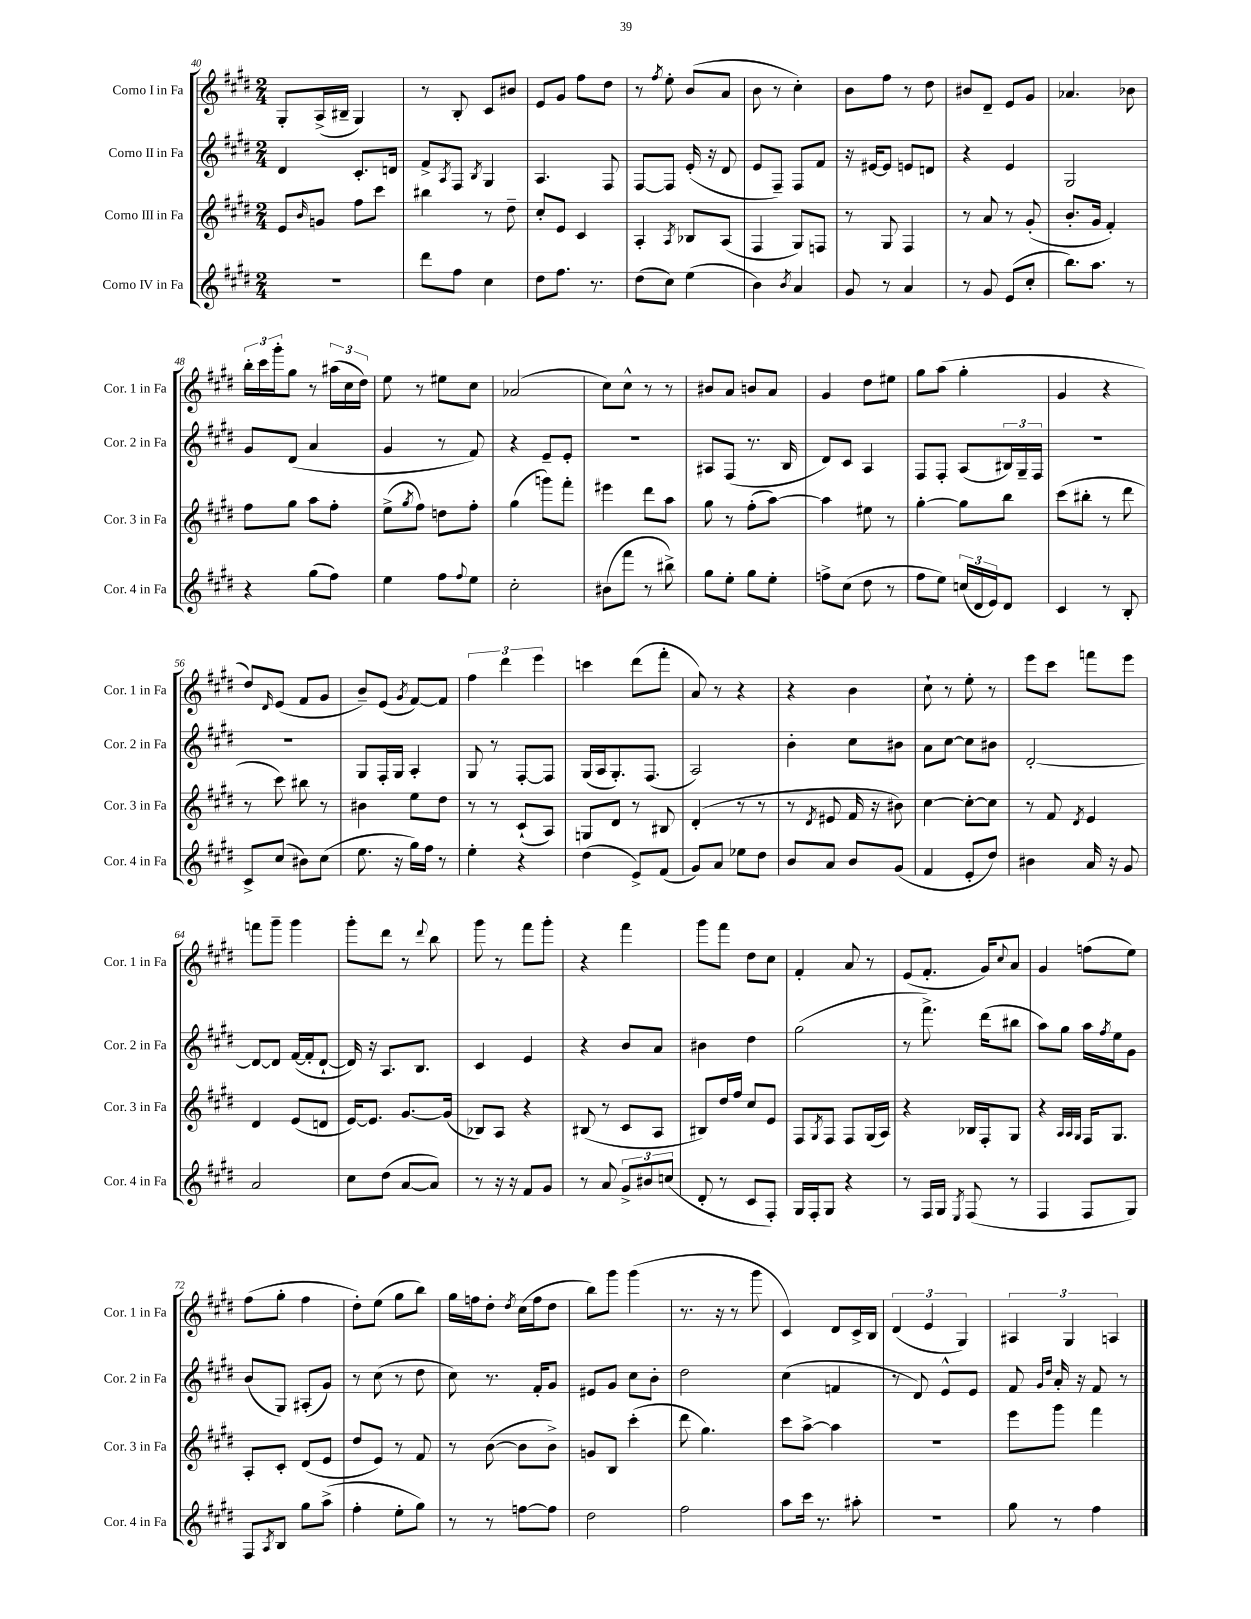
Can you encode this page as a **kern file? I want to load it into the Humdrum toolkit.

**kern	**kern	**kern	**kern
*part4	*part3	*part2	*part1
*staff4	*staff3	*staff2	*staff1
*I"Corno IV in Fa	*I"Corno III in Fa	*I"Corno II in Fa	*I"Corno I in Fa
*I'Cor. 4 in Fa	*I'Cor. 3 in Fa	*I'Cor. 2 in Fa	*I'Cor. 1 in Fa
*clefG2	*clefG2	*clefG2	*clefG2
*k[f#c#g#d#]	*k[f#c#g#d#]	*k[f#c#g#d#]	*k[f#c#g#d#]
*M2/4	*M2/4	*M2/4	*M2/4
=40	=40	=40	=40
2r	8e/L	4d#/	8G#'/L
.	16qqb/	.	.
.	8gn/J	.	(16A^/L
.	.	.	16B#X~/JJ
.	8ff#\L	8.c#'/L	4G#/)
.	8ccc#\J	.	.
.	.	16dn/Jk	.
=41	=41	=41	=41
8ddd#\L	4bb#X\	8f#^/L	8r
.	.	8qA/	.
8ff#\J	.	8F#/J	8B'/
.	.	8qB/	.
4cc#\	8r	4G#/	8c#/L
.	8dd#~\	.	8b#X/J
=42	=42	=42	=42
8dd#\L	8cc#'/L	4.A/	8e/L
8.ff#\J	8e/J	.	8g#/J
.	4c#/	.	8ff#\L
8.r	.	.	.
.	.	8F#/	8dd#\J
=43	=43	=43	=43
(8dd#\L	4A'/	[8F#/L	8r
.	.	.	8qff#/
8cc#\J)	.	8F#/J]	8ee'\
.	8qA/	.	.
(4ee\	8B-X/L	(16e'/	(8b/L
.	.	16r	.
.	(8A/J	8d#/	8a/J
=44	=44	=44	=44
4b\)	4F#/	8e/L	8b\
.	.	8F#~/J)	8r
8qb/	.	.	.
4a/	8G#/L)	8F#/L	4cc#'\)
.	8Fn/J	8f#/J	.
=45	=45	=45	=45
8g#/	8r	16r	8b\L
.	.	[16e#X/KL	.
8r	8G#/	8e#/J]	8ff#\J
4a/	4F#/	8en/L	8r
.	.	8dn/J	8dd#\
=46	=46	=46	=46
8r	8r	4r	8b#X/L
8g#/	8a/	.	8d#~/J
(8e/L	8r	4e/	8e/L
8cc#'/J	(8g#'/	.	8g#/J
=47	=47	=47	=47
8.bb\L)	8.b'/L	2G#/	4.a-X/
8.aa\J	16g#/Jk	.	.
.	4f#'/)	.	.
8r	.	.	8b-X\
!!LO:LB:g=z
=48	=48	=48	=48
4r	8ff#\L	8g#/L	24bb'\LL
.	.	.	24ccc#\
.	.	.	24ggg#'\J
.	8gg#\J	(8d#/J	8gg#\J
(8gg#\L	8aa\L	4a/	8r
8ff#\J)	8ff#'\J	.	(24aa#X\LL
.	.	.	24cc#\
.	.	.	24dd#\JJ)
=49	=49	=49	=49
4ee\	(8ee^\L	4g#/	8ee\
.	8qgg#/	.	.
.	8ff#\J)	.	8r
8ff#\L	8ddn\L	8r	8ee#X\L
8qqff#/	.	.	.
8ee\J	8ff#'\J	8f#/)	8cc#\J
=50	=50	=50	=50
2cc#'\	(4gg#\	4r	(2a-X/
.	8gggn\L)	8e~/L	.
.	8fff#'\J	8e'/J	.
=51	=51	=51	=51
(8b#X\L	4eee#X\	2r	8cc#\L)
8fff#\J	.	.	8cc#^^\J
8r	8ddd#\L	.	8r
8bb#X^\)	8aa\J	.	8r
=52	=52	=52	=52
8gg#\L	8gg#\	8A#X/L	8b#X/L
8ee'\J	8r	(8F#/J	8a/J
8gg#\L	(8ff#'\L	8.r	8bn/L
8ee'\J	[8aa\J)	.	8a/J
.	.	16B/	.
=53	=53	=53	=53
8ffn^\L	4aa\]	8d#/L)	4g#/
(8cc#\J	.	8c#/J	.
8dd#\	8ee#X\	4A/	8dd#\L
8r	8r	.	8ee#X\J
=54	=54	=54	=54
8ff#\L	[4gg#'\	8F#/L	8gg#\L
8ee\J)	.	8F#'/J	(8aa\J
(24ccn/LL	8gg#\L]	(8A/L	4gg#'\
24d#/	.	.	.
24e/J)	.	.	.
8d#/J	8bb\J	24B#X/L)	.
.	.	24G#~/	.
.	.	24F#/JJ	.
=55	=55	=55	=55
4c#/	(8ccc#\L	2r	4g#/
.	8bb#X'\J	.	.
8r	8r	.	4r
8B'/	8ddd#\	.	.
!!LO:LB:g=z
=56	=56	=56	=56
8c#^/L	8r	2r	8dd#/L)
.	.	.	16qqd#/
(8cc#/J	8ccc#\)	.	(8e/J
8b#X\L)	8bb#X\	.	8f#/L
(8cc#\J	8r	.	8g#/J
=57	=57	=57	=57
8.ee\	4b#X\	8G#/L	8b~/L)
.	.	16F#'/L	(8e/J
16r	.	16G#/JJ	.
.	.	.	8qg#/
16gg#\LL)	8ee\L	4A'/	[8f#/L)
16ff#\JJ	.	.	.
8r	8dd#\J	.	8f#/J]
=58	=58	=58	=58
4ee'\	8r	8G#/	6ff#\
.	8r	8r	.
.	.	.	6ddd#\
4r	(8c#`/L	[8F#'/L	.
.	.	.	6eee\
.	8A/J)	8F#/J]	.
=59	=59	=59	=59
(4dd#\	8Gn/L	(16G#/LL	4cccn\
.	.	16A/J	.
.	8d#/J	8.G#'/)	.
8e^/L)	8r	.	(8ddd#\L
.	.	(8.F#/J	.
(8f#/J	8B#X/	.	8fff#'\J
=60	=60	=60	=60
8g#/L)	(4d#'/	2A/)	8a/)
8a/J	.	.	8r
8ee-X\L	8r	.	4r
8dd#\J	8r	.	.
=61	=61	=61	=61
8b/L	8r	4b'\	4r
.	8qd#/	.	.
8a/J	8e#X/	.	.
8b/L	16f#/	8cc#\L	4b\
.	16r	.	.
(8g#/J	8b#X\)	8b#X\J	.
=62	=62	=62	=62
4f#/	[4cc#\	8a\L	8cc#`\
.	.	[8cc#\J	8r
8e'/L	8cc#'\L_	8cc#\L]	8ee'\
8dd#/J)	8cc#\J]	8b#X\J	8r
=63	=63	=63	=63
4b#X\	8r	[2d#'/	8eee\L
.	8f#/	.	8ccc#\J
.	8qd#/	.	.
16a/	4e/	.	8fffn\L
16r	.	.	.
8g#/	.	.	8eee\J
!!LO:LB:g=z
=64	=64	=64	=64
2a/	4d#/	8d#/L_	8fffn\L
.	.	8d#/J]	8ggg#~\J
.	(8e/L	([16f#/LL	4ggg#\
.	.	16f#'/J]	.
.	8dn/J	[8d#`/J	.
=65	=65	=65	=65
8cc#\L	[16e/KL)	16d#/])	8ggg#'\L
.	8.e/J]	16r	.
(8dd#\J	.	8.A/L	8ddd#\J
[8a/L	[8.g#/L	.	8r
.	.	8.B/J	.
.	.	.	8qqddd#/
8a/J])	.	.	8bb\
.	(16g#/Jk]	.	.
=66	=66	=66	=66
8r	8B-X/L)	4c#/	8ggg#\
16r	8A/J	.	8r
16r	.	.	.
8f#/L	4r	4e/	8fff#\L
8g#/J	.	.	8ggg#'\J
=67	=67	=67	=67
8r	(8B#X/	4r	4r
8a/	8r	.	.
12g#^/L	8c#/L	8b/L	4fff#\
12b#X/	.	.	.
.	8A/J	8a/J	.
(12ccn/J	.	.	.
=68	=68	=68	=68
8d#'/	8B#X/L)	4b#X\	8ggg#\L
8r	16dd#/L	.	8fff#\J
.	16ff#/JJ	.	.
8c#/L	8cc#/L	4dd#\	8dd#\L
8F#'/J)	8e/J	.	8cc#\J
=69	=69	=69	=69
16G#/LL	8F#/L	(2gg#\	4f#'/
16F#'/J	.	.	.
.	8qG#/	.	.
8G#/J	8F#/J	.	.
4r	8F#/L	.	8a/
.	(16G#/L	.	8r
.	16A/JJ)	.	.
=70	=70	=70	=70
8r	4r	8r	(8e/L
16F#/LL	.	8.fff#^\)	8.f#'/J
16G#/JJ	.	.	.
8qE/	.	.	.
(8F#/	16B-X/LL	.	.
.	16F#'/J	(16ddd#\KL	16g#/KL)
.	.	.	8qqcc#/
8r	8G#/J	8bb#X\J	8a/J
=71	=71	=71	=71
4F#/	4r	8aa\L)	4g#/
.	.	8gg#\J	.
.	32qqA/LLL	.	.
.	32qqA/	.	.
.	32qqG#/JJJ	.	.
8F#/L	16F#/KL	16aa\LL	(8ffn\L
.	.	8qff#/	.
.	8.G#/J	16ee\J	.
8G#/J)	.	8g#\J	8ee\J)
!!LO:LB:g=z
=72	=72	=72	=72
8F#/L	8A'/L	(8b/L	(8ff#\L
8qA/	.	.	.
8B/J	8c#'/J	8G#/J)	8gg#'\J
8gg#\L	(8d#/L	(8A#X'/L	4ff#\
(8aa^\J	8e/J	8g#/J)	.
=73	=73	=73	=73
4ff#'\	8dd#/L	8r	8dd#'\L)
.	8e/J)	(8cc#\	(8ee\J
8ee'\L	8r	8r	8gg#\L
8gg#\J)	8f#/	8dd#\	8bb\J)
=74	=74	=74	=74
8r	8r	8cc#\)	16gg#\LL
.	.	.	16ffn\J
8r	([8b\	8.r	8dd#'\J
.	.	.	8qdd#/
[8ffn\L	8b\L]	.	(16cc#\LL
.	.	16f#'/KL	16ff\J
8ff\J]	8b^\J)	8g#/J	8dd#\J
=75	=75	=75	=75
2dd#\	8gn/L	8e#X/L	8bb\L)
.	8B/J	8g#/J	8ggg#\J
.	(4ccc#'\	8cc#\L	(4ggg#\
.	.	8b'\J	.
=76	=76	=76	=76
2ff#\	8ddd#\	2dd#\	8.r
.	4.gg#\)	.	.
.	.	.	16r
.	.	.	8r
.	.	.	8ggg#\
=77	=77	=77	=77
8aa\L	8ccc#\L	(4cc#\	4c#/)
16ccc#\Jk	[8aa^\J	.	.
8.r	.	.	.
.	4aa\]	4fn/	8d#/L
8aa#X'\	.	.	16c#^/L
.	.	.	16B/JJ
=78	=78	=78	=78
2r	2r	8r	(6d#/
.	.	8d#/)	.
.	.	.	6e/
.	.	8e^^/L	.
.	.	.	6G#/)
.	.	8e/J	.
=79	=79	=79	=79
8gg#\	8eee\L	8f#/	6A#X/
.	.	16qqg#/LL	.
.	.	16qqdd#/JJ	.
8r	8ggg#\J	16a'/	.
.	.	.	6G#/
.	.	16r	.
4ff#\	4fff#\	8f#/	.
.	.	.	6An/
.	.	8r	.
==	==	==	==
*-	*-	*-	*-
